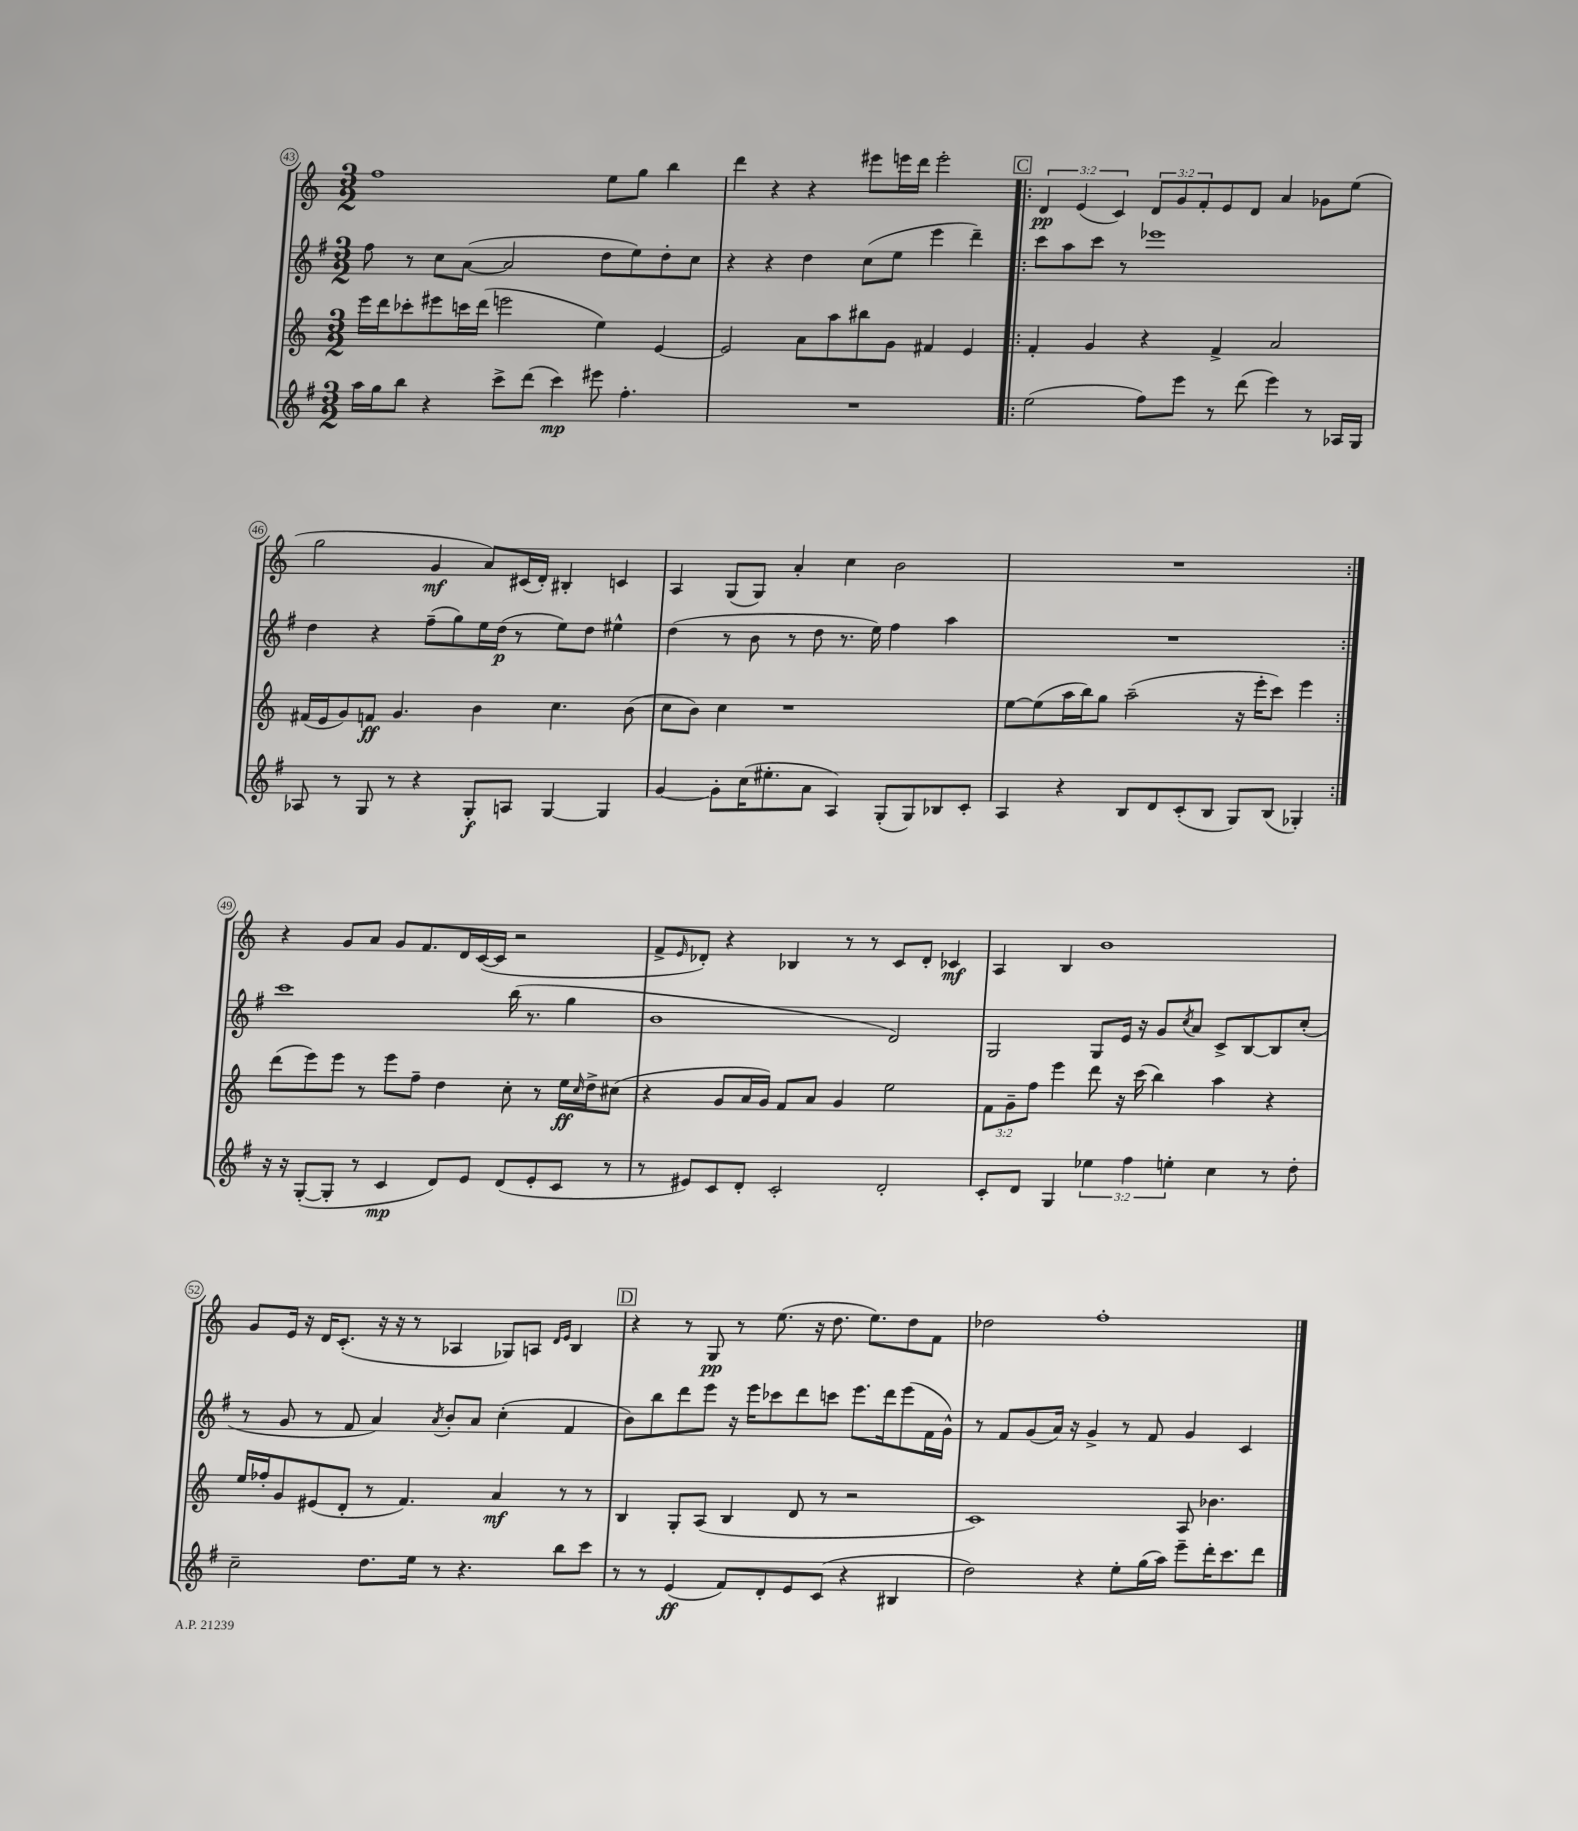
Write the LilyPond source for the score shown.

<<
\new StaffGroup <<
\new Staff = "s0" {
    \clef treble \key c \major \numericTimeSignature \time 3/2 \override Staff.TupletNumber.text = #tuplet-number::calc-fraction-text
    f''1 e''8 g''8 b''4 |
    d'''4 r4 r4 eis'''8 e'''16 d'''16 e'''2-. |
    \repeat volta 2 { \mark \markup { \box "C" } \tuplet 3/2 { d'4\pp e'4( c'4) } \tuplet 3/2 { d'8 g'8 f'8-. } e'8 d'8 a'4 ges'8 e''8( |
    g''2 g'4\mf a'8) cis'16( d'16-.) bis4-. c'4 |
    a4 g8( g8) a'4-. c''4 b'2 |
    R1. | }
    r4 g'8 a'8 g'8 f'8. d'16 c'16~( c'16 r2 |
    f'8-> \grace { e'16 } des'8-.) r4 bes4 r8 r8 c'8 des'8-. ces'4\mf |
    a4 b4 b'1 |
    g'8 e'16 r16 d'16 c'8.-.( r16 r16 r8 aes4 ges8) a8 \grace { d'16 e'16 } b4 |
    \mark \markup { \box "D" } r4 r8 g8\pp r8 e''8.( r16 d''8. e''8.) d''8 f'8 |
    des''2 f''1-. \bar "|." |
}
\new Staff = "s1" {
    \clef treble \key g \major \numericTimeSignature \time 3/2
    fis''8 r8 c''8 a'8~( a'2 d''8 e''8) d''8-. c''8 |
    r4 r4 d''4 c''8( e''8 e'''4 d'''4--) |
    \repeat volta 2 { \mark \markup { \box "C" } c'''8 a''8 c'''8 r8 ees'''1 |
    d''4 r4 fis''8--( g''8) e''16 d''16\p( r8 e''8) d''8 eis''4-^ |
    d''4( r8 b'8 r8 d''8 r8. e''16) fis''4 a''4 |
    R1. | }
    c'''1 b''16( r8. g''4 |
    b'1 d'2) |
    g2 g8 e'16 r16 g'8 \acciaccatura { c''8 } a'8 c'8-> b8~ b8 c''8-.( |
    r8 g'8 r8 fis'8 a'4) \acciaccatura { a'8 } b'8-. a'8 c''4-.( fis'4 |
    \mark \markup { \box "D" } b'8) b''8 d'''8 e'''8 r16 e'''16 ces'''8 d'''8 c'''8 e'''8. d'''16 e'''8( fis'16 g'16-^) |
    r8 fis'8 g'8( a'16) r16 g'4-> r8 fis'8 g'4 c'4 \bar "|." |
}
\new Staff = "s2" {
    \clef treble \key c \major \numericTimeSignature \time 3/2 \override Staff.TupletNumber.text = #tuplet-number::calc-fraction-text
    e'''16 d'''16 ces'''8-. eis'''8 c'''16 d'''16( e'''2 e''4) e'4~ |
    e'2 a'8 a''8 bis''8 g'8 fis'4 e'4 |
    \repeat volta 2 { \mark \markup { \box "C" } f'4-. g'4 r4 f'4-> a'2 |
    fis'16( e'16 g'8) f'8\ff g'4. b'4 c''4. b'8( |
    c''8 b'8) c''4 r1 |
    e''8~ e''8( a''16 b''16) g''8 a''2--( r16 e'''16-. c'''8) e'''4 | }
    d'''8( e'''8) e'''8 r8 e'''8 f''8-- d''4 c''8-. r8 e''16\ff \grace { c''16 } d''16-> cis''8( |
    r4 g'8 a'16 g'16) f'8 a'8 g'4 e''2 |
    \tuplet 3/2 { f'8 g'8-- f''8 } e'''4 d'''8 r16 c'''16( b''4) a''4 r4 |
    e''16 fes''16-. g'8 eis'8( d'8-. r8 f'4.) a'4\mf r8 r8 |
    \mark \markup { \box "D" } b4 g8-. a8( b4 d'8 r8 r2 |
    c'1) a8 bes'4. \bar "|." |
}
\new Staff = "s3" {
    \clef treble \key g \major \numericTimeSignature \time 3/2 \override Staff.TupletNumber.text = #tuplet-number::calc-fraction-text
    a''16 g''16 b''8 r4 c'''8-> d'''8( c'''4\mp) eis'''8 fis''4.-. |
    R1. |
    \repeat volta 2 { \mark \markup { \box "C" } e''2( fis''8) e'''8 r8 d'''8( e'''4) r8 aes16 g16 |
    aes8 r8 g8 r8 r4 g8-.\f a8 g4~ g4 |
    g'4~ g'8-. c''16( eis''8.-. a'8 a4) g8-.( g8) bes8 c'8-. |
    a4 r4 b8 d'8 c'8-.( b8 g8) b8( ges4-.) | }
    r16 r16 g8~-.( g8-. r8 c'4\mp d'8) e'8 d'8( e'8-. c'8 r8 |
    r8 eis'8) c'8 d'8-. c'2-. d'2-. |
    c'8-. d'8 g4 \tuplet 3/2 { ees''4 fis''4 e''4-. } c''4 r8 d''8-. |
    c''2-- d''8. e''16 r8 r4. b''8 c'''8 |
    \mark \markup { \box "D" } r8 r8 e'4\ff( fis'8) d'8-. e'8 c'8( r4 bis4 |
    d''2) r4 e''8-. g''16( a''16) e'''8-- d'''16-. c'''8. d'''8 \bar "|." |
}
>>
>>
\layout { \context { \Score currentBarNumber = #43 \override BarNumber.stencil = #(make-stencil-circler 0.1 0.3 ly:text-interface::print) } }
